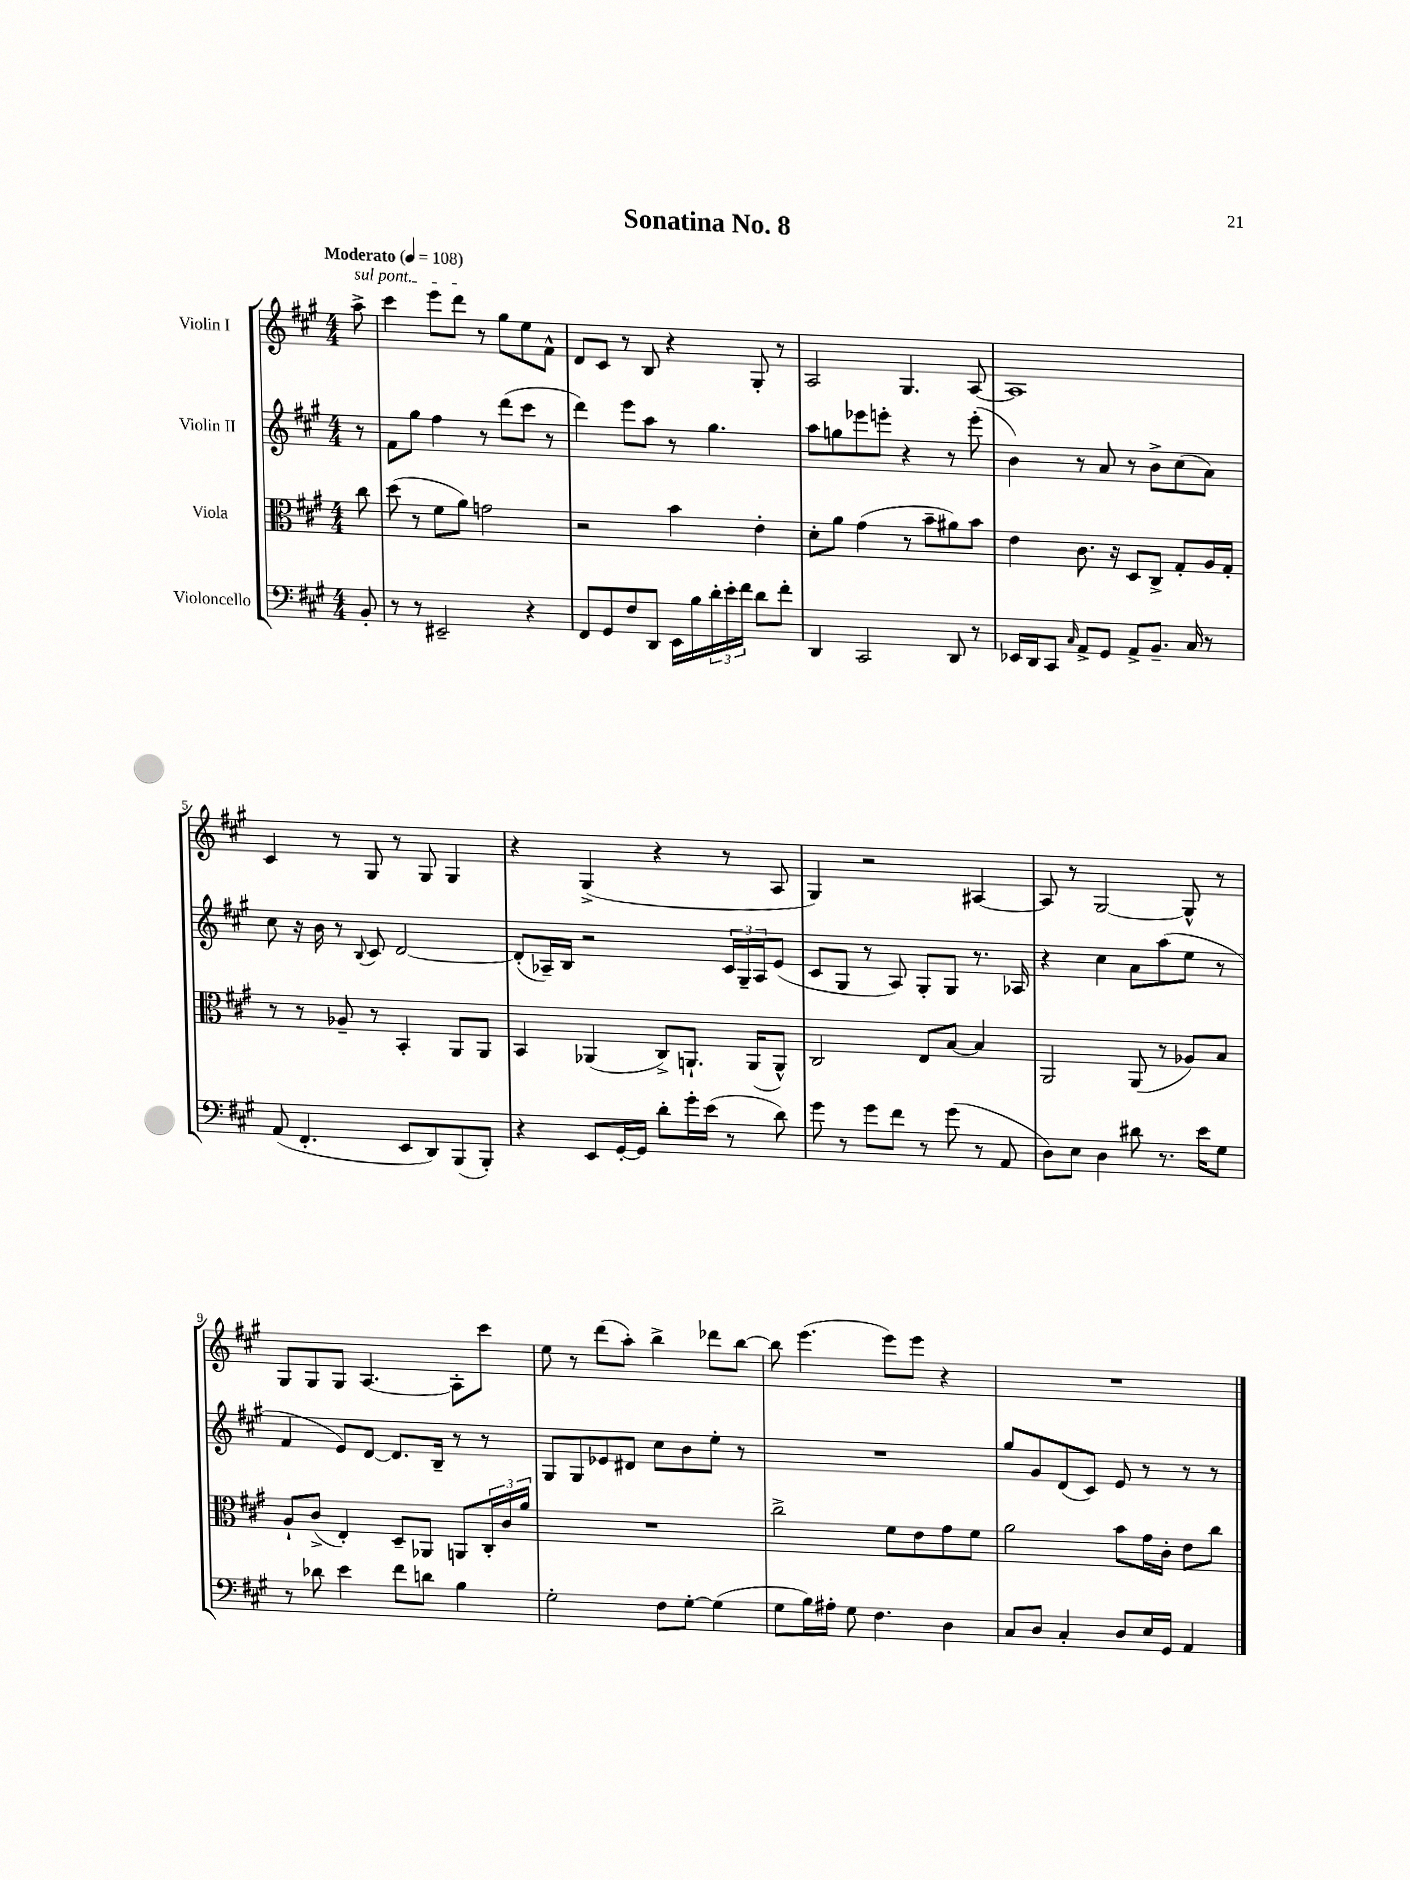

**kern	**kern	**kern	**kern
*part4	*part3	*part2	*part1
*staff4	*staff3	*staff2	*staff1
*I"Violoncello	*I"Viola	*I"Violin II	*I"Violin I
*clefF4	*clefC3	*clefG2	*clefG2
*k[f#c#g#]	*k[f#c#g#]	*k[f#c#g#]	*k[f#c#g#]
*M4/4	*M4/4	*M4/4	*M4/4
*MM108	*MM108	*MM108	*MM108
=	=	=	=
!	!	!	!LO:TX:a:B:t=Moderato
!	!	!	!LO:TX:a:i:t=sul pont.
8BB'/	8cc#\	8r	8aa^\
=1	=1	=1	=1
8r	(8dd\	8f#\L	4ccc#\
8r	8r	8gg#\J	.
2EE#X~/	8f#\L	4ff#\	8eee\L
.	8a\J)	.	8ddd\J
.	2gn\	8r	8r
.	.	(8ddd\L	8gg#\L
4r	.	8ccc#\J	8ee\
.	.	8r	8f#^^\J
=2	=2	=2	=2
8FF#/L	2r	4ddd\)	8d/L
8GG#/	.	.	8c#/J
8F#/	.	8eee\L	8r
8DD/J	.	8aa\J	8B/
16EE\LL	4b\	8r	4r
16B\	.	.	.
24d'\	.	4.gg#\	.
24e'\	.	.	.
24f#\JJ	.	.	.
8d\L	4e'\	.	8G#'/
8f#'\J	.	.	8r
=3	=3	=3	=3
4DD/	8d'\L	8aa\L	2A/
.	8a\J	8ggn\	.
2CC#/	(4g#\	8eee-X\	.
.	.	8eeen'\J	.
.	8r	4r	4.G#/
.	8b~\L	.	.
8DD/	8a#X\)	8r	.
8r	8b\J	(8eee'\	[8A/
=4	=4	=4	=4
16EE-X/LL	4e\	4b\)	1A]
16DD/J	.	.	.
8CC#/J	.	.	.
16qqC#/	.	.	.
8AA^/L	8.c#\	8r	.
8GG#/J	.	8a/	.
.	16r	.	.
8AA^/L	8D/L	8r	.
8.BB~/J	8C#^/J	8b^\L	.
.	8G#'/L	(8cc#\	.
16C#/	.	.	.
8r	16A/L	8a\J)	.
.	16G#'/JJ	.	.
!!LO:LB:g=z
=5	=5	=5	=5
(8AA/	8r	8cc#\	4c#/
4.FF#'/	8r	16r	.
.	.	16b\	.
.	8A-X~/	8r	8r
.	.	8qqB/	.
.	8r	8c#/	8G#/
8EE/L	4BB'/	[2d/	8r
8DD/)	.	.	8G#/
(8BBB/	8AA/L	.	4G#/
8BBB'/J)	8AA/J	.	.
=6	=6	=6	=6
4r	4BB/	(8d'/L]	4r
.	.	16A-X~/L)	.
.	.	16B/JJ	.
8EE/L	(4AA-X/	2r	(4G#^/
[16GG#'/L	.	.	.
16GG#/JJ]	.	.	.
8d'\L	8C#^/L)	.	4r
16g#'\L	8.AAn`/J	.	.
(16e\JJ	.	.	.
8r	.	24c#/LL	8r
.	.	24G#~/	.
.	(16AA/KL	.	.
.	.	24A-/J	.
8d\)	8AA^^/J)	(8e/J	8A/
=7	=7	=7	=7
8g#\	2C#/	8c#/L	4G#/)
8r	.	8G#/J	.
8g#\L	.	8r	2r
8f#\J	.	8A/)	.
8r	8E/L	8G#'/L	.
(8g#\	[8B/J	8G#/J	.
8r	4B/]	8.r	[4A#X/
8AA/	.	.	.
.	.	16A-X/	.
=8	=8	=8	=8
8D\L)	2AA/	4r	8A#/]
8E\J	.	.	8r
4D\	.	4cc#\	[2G#/
8d#X\	(8AA/	8a\L	.
8.r	8r	(8aa\	.
.	8A-X/L)	8ee\J	8G#^^/]
16e\KL	.	.	.
8G#\J	8B/J	8r	8r
!!LO:LB:g=z
=9	=9	=9	=9
8r	8A`/L	4f#/	8G#/L
8d-X\	(8c#^/J	.	8G#/
4e\	4E'/)	8e/L)	8G#/J
.	.	[8d/J	[4.A/
8f#\L	8D~/L	8.d/L]	.
8dn\J	8AA-X/J	.	.
.	.	16B~/Jk	.
4B\	8AAn/L	8r	8A'\L]
.	24C#'/L	8r	8ccc#\J
.	24c#/	.	.
.	24a/JJ	.	.
=10	=10	=10	=10
2G#'\	1r	8G#/L	8ee\
.	.	8G#/	8r
.	.	8e-X/	(8ddd\L
.	.	8d#X/J	8aa'\J)
8F#\L	.	8cc#\L	4bb^\
[8G#'\J	.	8b\	.
(4G#\]	.	8ee'\J	8ddd-X\L
.	.	8r	[8bb\J
=11	=11	=11	=11
8G#\L	2cc#^\	1r	8bb\]
16B\L)	.	.	(4.eee\
16A#X'\JJ	.	.	.
8G#\	.	.	.
4.F#\	.	.	.
.	8f#\L	.	8eee\L)
.	8e\	.	8eee\J
4D\	8g#\	.	4r
.	8f#\J	.	.
=12	=12	=12	=12
8C#/L	2a\	8gg#/L	1r
8D/J	.	8g#/	.
4C#'/	.	(8d/	.
.	.	8c#/J)	.
8D/L	8b\L	8e/	.
16E/L	16g#\L	8r	.
16GG#/JJ	16c#'\JJ	.	.
4AA/	8e\L	8r	.
.	8cc#\J	8r	.
==	==	==	==
*-	*-	*-	*-
